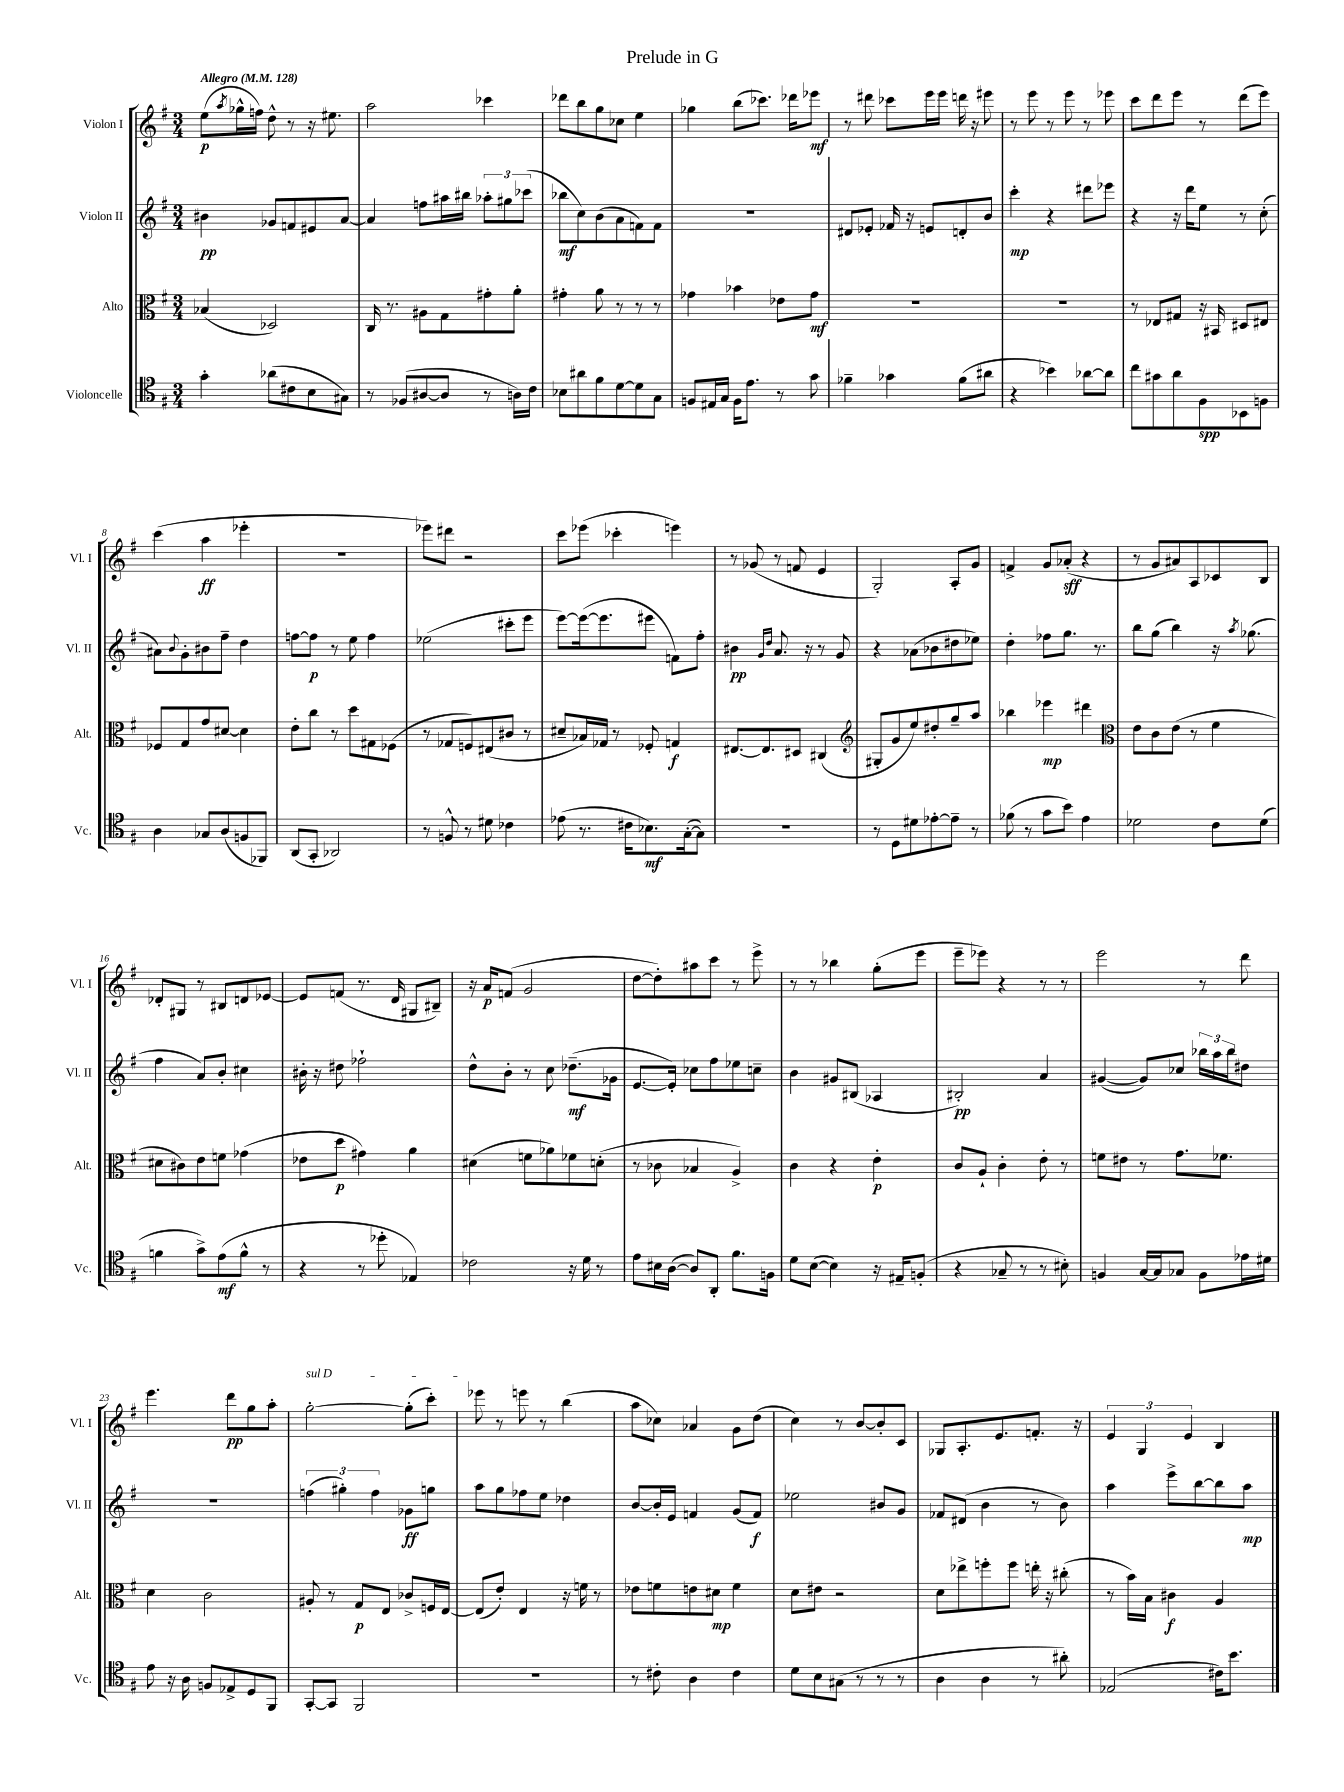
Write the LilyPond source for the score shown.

\header { title = "Prelude in G" }
<<
\new StaffGroup <<
\new Staff = "s0" \with { instrumentName = "Violon I" shortInstrumentName = "Vl. I" } {
    \clef treble \key g \major \numericTimeSignature \time 3/4 \tempo "Allegro" 4 = 128
    e''8\p( \acciaccatura { a''8 } ges''16-^ f''16) d''8-^ r8 r16 eis''8. |
    a''2 ces'''4 |
    des'''8 b''8 g''8 ces''8 e''4 |
    ges''4 b''8( ces'''8.) des'''16 ees'''8\mf |
    r8 dis'''8 ces'''8 e'''16 e'''16 d'''16 r16 eis'''8 |
    r8 e'''8 r8 e'''8 r8 ees'''8 |
    c'''8 d'''8 e'''8 r8 d'''8( e'''8) |
    c'''4( a''4\ff ees'''4-. |
    R2. |
    ees'''8) dis'''8 r2 |
    c'''8 ees'''8( ces'''4-. e'''4) |
    r8 ges'8( r8 f'8 e'4 |
    g2-.) a8-. g'8 |
    f'4-> g'8 aes'8-.\sff( r4 |
    r8 g'8 ais'8) a8 ces'8 b8 |
    des'8-. gis8 r8 bis8 d'8 ees'8~ |
    ees'8 f'8( r8. d'16 gis8 bis8--) |
    r16 a'16\p f'8( g'2 |
    d''8~ d''8-.) ais''8 c'''8 r8 e'''8-> |
    r8 r8 bes''4 g''8-.( e'''8 |
    e'''8-- ees'''8) r4 r8 r8 |
    e'''2 r8 d'''8 |
    e'''4. d'''8\pp g''8 a''8-. |
    \once \override TextSpanner.bound-details.left.text = \markup { \italic "sul D" } g''2~-.\startTextSpan g''8-.( c'''8-.) |
    ees'''8\stopTextSpan r8 e'''8 r8 b''4( |
    a''8 ces''8) aes'4 g'8 d''8( |
    c''4) r8 b'8~ b'8-. c'8 |
    ges8 a8.-. e'8. f'8.-. r16 |
    \tuplet 3/2 { e'4 g4 e'4 } b4 \bar "|." |
}
\new Staff = "s1" \with { instrumentName = "Violon II" shortInstrumentName = "Vl. II" } {
    \clef treble \key g \major \numericTimeSignature \time 3/4
    bis'4\pp ges'8 f'8 eis'8 a'8~ |
    a'4 f''8 ais''16 bis''16 \tuplet 3/2 { aes''8-. gis''8 ces'''8( } |
    bes''8\mf c''8) b'8( a'8 f'8) f'8 |
    R2. |
    dis'8 ees'8-. fes'16 r16 e'8 d'8-. b'8 |
    c'''4-.\mp r4 dis'''8 ees'''8 |
    r4 r16 d'''16 e''8 r8 c''8-.( |
    ais'8) \appoggiatura { b'8 } g'8-. bis'8 fis''8-- d''4 |
    f''8~ f''8\p r8 e''8 f''4 |
    ees''2( cis'''8-. e'''8 |
    e'''8~) e'''16~( e'''8. eis'''8 f'8) fis''8-. |
    bis'4\pp \grace { g'16 d''16 } a'8. r16 r8 g'8 |
    r4 aes'8( bes'8 dis''8 ees''8) |
    d''4-. fes''8 g''8. r8. |
    b''8 g''8( b''4) r16 \acciaccatura { a''8 } ges''8.( |
    fis''4 a'8) b'8-. cis''4 |
    bis'16-. r16 dis''8 fes''2-! |
    d''8-^ b'8-. r8 c''8 des''8.--\mf( ges'16 |
    e'8.~ e'16-.) ces''8 fis''8 ees''8 c''8-- |
    b'4 gis'8 bis8( aes4 |
    bis2-.\pp) a'4 |
    gis'4~( gis'8) ces''8 \tuplet 3/2 { bes''16 a''16 bes''16 } dis''8 |
    R2. |
    \tuplet 3/2 { f''4( gis''4-.) f''4 } ges'8\ff g''8 |
    a''8 g''8 fes''8 e''8 des''4 |
    b'8~ b'16-. e'16 f'4 g'8( f'8\f) |
    ees''2 bis'8 g'8 |
    fes'8 dis'8( b'4 r8 b'8) |
    a''4 e'''8-> b''8~ b''8 a''8\mp \bar "|." |
}
\new Staff = "s2" \with { instrumentName = "Alto" shortInstrumentName = "Alt." } {
    \clef alto \key g \major \numericTimeSignature \time 3/4
    bes4( des2) |
    c16 r8. ais8 g8 gis'8-. a'8-. |
    gis'4-. a'8 r8 r8 r8 |
    ges'4 bes'4 ees'8 ges'8\mf |
    R2. |
    R2. |
    r8 ees8 gis8 r16 bis,16 dis8 eis8 |
    fes8 g8 g'8 dis'8~ dis'4 |
    e'8-. c''8 r8 d''8 gis8 fes8( |
    r8 ges8 f8) eis8( cis'8 r8 |
    dis'8-- bes16) ges16 r8 fes8-. g4\f |
    eis8.~ eis8. dis8 cis4( |
    \clef treble gis8-. g'8 e''8) dis''8-. g''8-- a''8 |
    bes''4 ees'''4\mp dis'''4 |
    \clef alto e'8 c'8 e'8( r8 fis'4 |
    dis'8 cis'8) e'8 f'8 ges'4( |
    ees'8 d''8\p gis'4) a'4 |
    dis'4( f'8 aes'8) fes'8 d'8-.( |
    r8 ces'8 bes4 a4->) |
    c'4 r4 e'4-.\p |
    c'8 a8-! c'4-. e'8-. r8 |
    f'8 eis'8 r8 g'8. fes'8. |
    d'4 c'2 |
    ais8-. r8 g8\p e8 ces'8-> f16 e16~ |
    e8( e'8-.) e4 r16 f'16 r8 |
    ees'8 f'8 e'8 dis'8\mp f'4 |
    d'8 eis'8 r2 |
    d'8 ees''8-> f''8-. f''8 e''16-. r16 cis''8-.( |
    r8 b'16) b16 cis'4\f a4 \bar "|." |
}
\new Staff = "s3" \with { instrumentName = "Violoncelle" shortInstrumentName = "Vc." } {
    \clef tenor \key g \major \numericTimeSignature \time 3/4
    g'4-. aes'8( cis'8 b8 gis8) |
    r8 fes8( ais8~ ais8 r8 a16) c'16 |
    bes8 ais'8 fis'8 d'8~ d'8 g8 |
    f8 eis16 g16 f16 e'8. r8 g'8 |
    fes'4-- ges'4 fes'8( ais'8 |
    r4 bes'4) aes'8~ aes'8 |
    c''8 gis'8 a'8 fis8\spp bes,8 f8 |
    a4 ges8 a8( f8 fes,8) |
    a,8( g,8-. aes,2) |
    r8 f8-^ r8 dis'8 ces'4 |
    ees'8( r8. cis'16 bes8.\mf) g16~-.( g8) |
    R2. |
    r8 d8 dis'8 ees'8~-. ees'8-- r8 |
    fes'8( r8 g'8 b'8) e'4 |
    des'2 c'8 des'8( |
    f'4 g'8->) e'8\mf( f'8-^ r8 |
    r4 r8 des''8-. ees4) |
    ces'2 r16 d'16 r8 |
    e'8 bis16 a16~( a8) a,8-. fis'8. f16 |
    d'8 b8~( b4) r16 eis16-- f8-.( |
    r4 ges8-- r8 r8 bis8-.) |
    f4 g16~ g16 ges8 f8 ees'16 dis'16 |
    e'8 r16 a16 f8 ees8-> d8 fis,8 |
    g,8~-. g,8 fis,2 |
    R2. |
    r8 cis'8-. a4 cis'4 |
    d'8 b8 gis8( r8 r8 r8 |
    a4 a4 r8 ais'8-.) |
    ees2( cis'16) b'8. \bar "|." |
}
>>
>>
